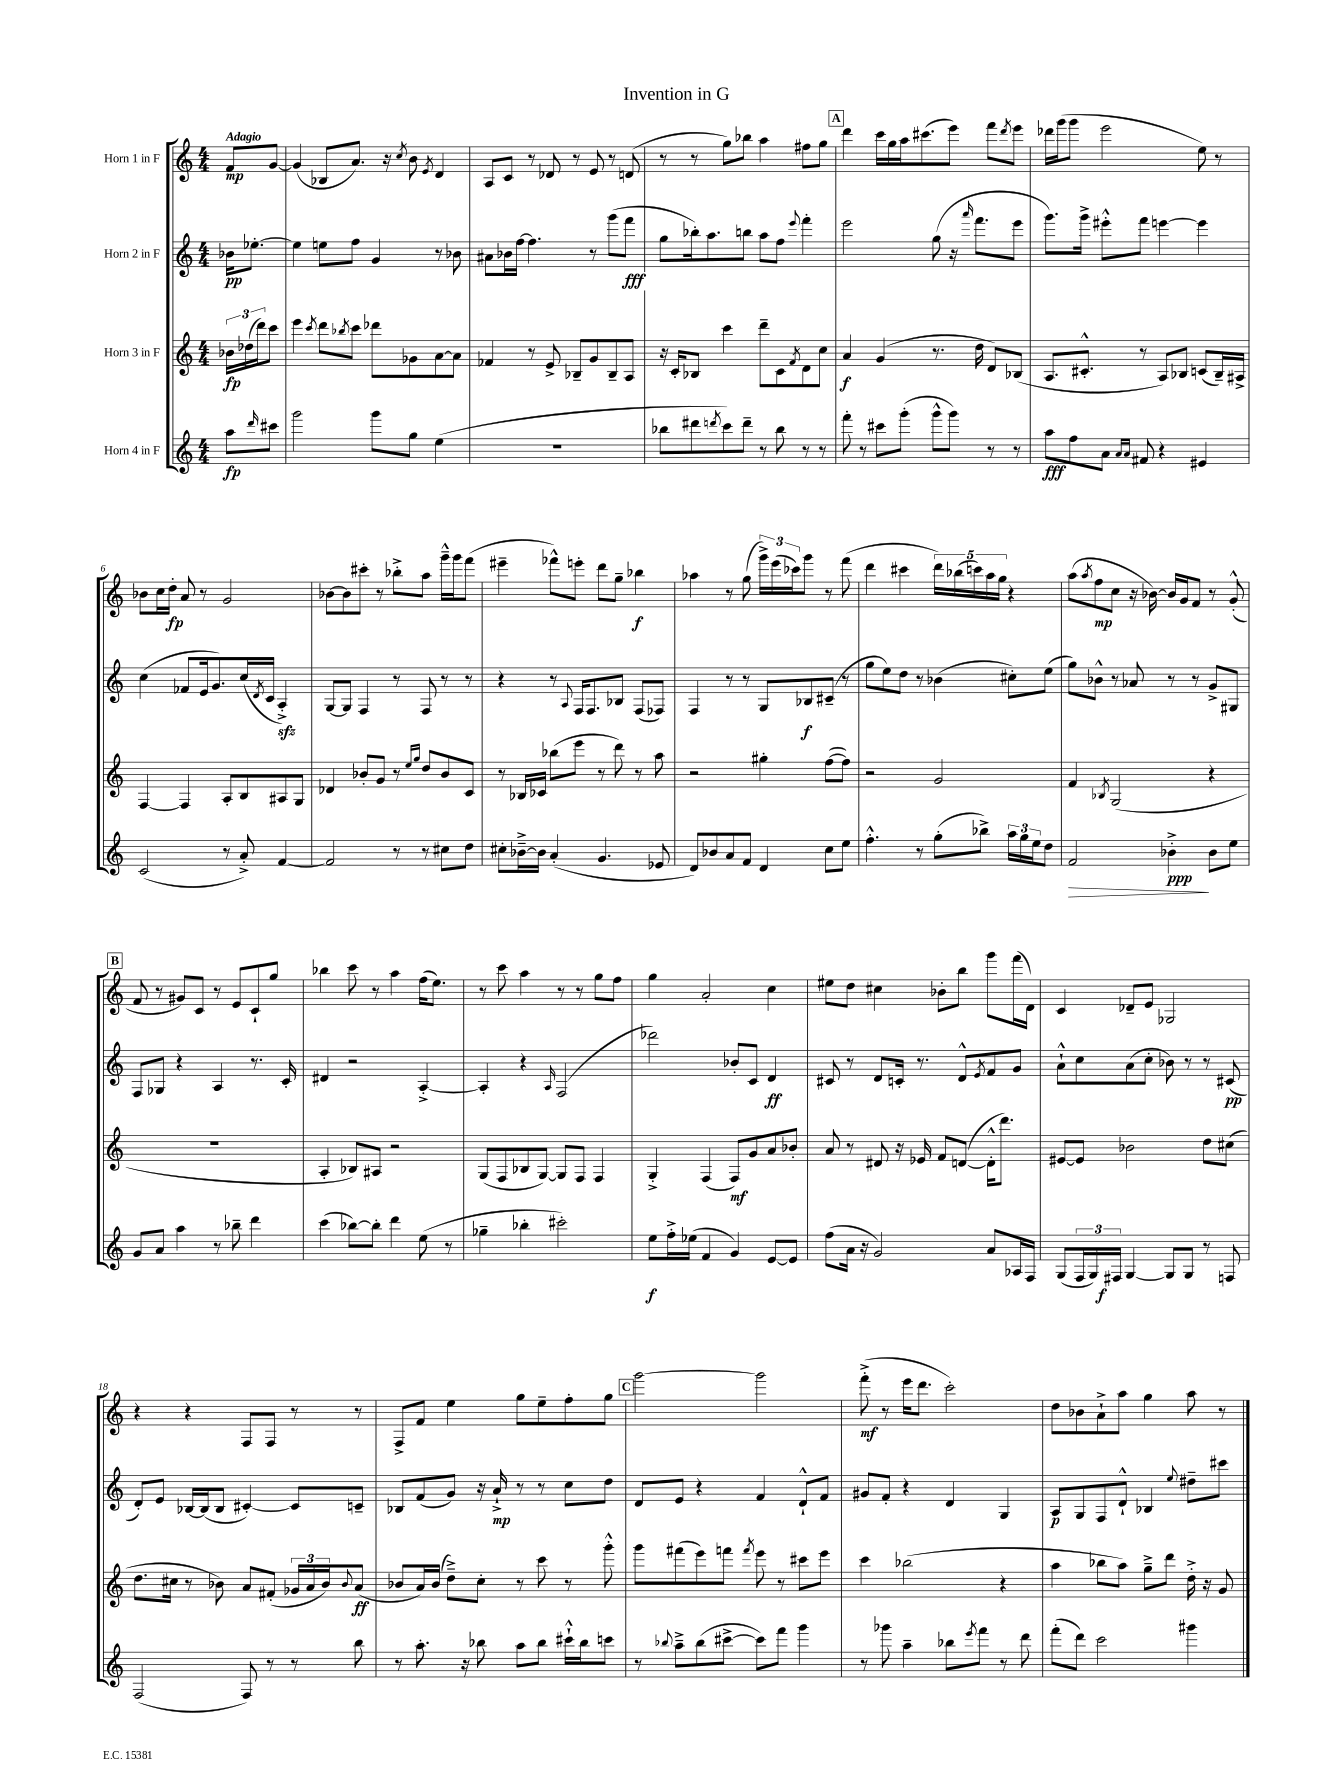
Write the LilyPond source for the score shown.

\header { title = "Invention in G" }
<<
\new StaffGroup <<
\new Staff = "s0" \with { instrumentName = "Horn 1 in F" } {
    \clef treble \key c \major \numericTimeSignature \time 4/4 \partial 4 \tempo "Adagio"
    f'8\mp g'8~ |
    g'4( bes8 a'8.) r16 \acciaccatura { c''8 } b'8 \acciaccatura { e'8 } d'4 |
    a8 c'8 r8 des'8 r8 e'8 r8 d'8( |
    r8 r8 g''8) bes''8 a''4 fis''8 g''8 |
    \mark \markup { \box "A" } d'''4 c'''16 g''16 a''16 cis'''8.( e'''8) f'''8 \acciaccatura { d'''8 } e'''8 |
    des'''16 g'''16( g'''8 e'''2 e''8) r8 |
    bes'8 c''16 d''16-.\fp a'8 r8 g'2 |
    bes'8~ bes'8 cis'''8-. r8 bes''8-.-> a''8 g'''16---^ g'''16 f'''8( |
    eis'''4-- fes'''8-^) e'''8-. d'''8 g''8-- bes''4\f |
    aes''4 r8 g''8( \tuplet 3/2 { g'''16->) e'''16( ces'''16) } g'''8 r8 f'''8( |
    d'''4 cis'''4 \tuplet 5/4 { d'''16) bes''16( c'''16) a''16 g''16 } r4 |
    a''8( \acciaccatura { a''8 } f''8\mp c''8 r16 bes'16~) bes'16 g'16 f'8 r8 g'8-.-^( |
    \mark \markup { \box "B" } f'8 r8 gis'8) c'8 r8 e'8 c'8-! g''8 |
    bes''4 c'''8 r8 a''4 f''16( e''8.) |
    r8 c'''8 a''4 r8 r8 g''8 f''8 |
    g''4 a'2-. c''4 |
    eis''8 d''8 cis''4 bes'8-. b''8 g'''8 f'''16( d'16) |
    c'4 des'8-- e'8 ges2 |
    r4 r4 f8 f8 r8 r8 |
    f8-> f'8 e''4 g''8 e''8-- f''8-. g''8 |
    \mark \markup { \box "C" } g'''2~ g'''2 |
    f'''8-.->\mf( r8 e'''16 d'''8. c'''2-.) |
    d''8 bes'8 a'8-!-> a''8 g''4 a''8 r8 \bar "|." |
}
\new Staff = "s1" \with { instrumentName = "Horn 2 in F" } {
    \clef treble \key c \major \numericTimeSignature \time 4/4 \partial 4
    bes'16\pp ees''8.~-. |
    ees''4 e''8 f''8 g'4 r8 bes'8 |
    ais'8 bes'16 f''16~ f''4. r8 g'''8( f'''8\fff |
    g''8 bes''16-.) a''8. b''8 a''8 f''8 \appoggiatura { e'''8 } f'''4-. |
    \mark \markup { \box "A" } e'''2 g''8( r16 \grace { a'''16 } f'''8. e'''8 |
    g'''8.) g'''16-> eis'''8-.-^ f'''8 e'''4~ e'''4 |
    c''4( fes'8 e'16 g'8.) c''16( \acciaccatura { d'8 } c'16 a4-.->\sfz) |
    g8~ g8 f4 r8 f8 r8 r8 |
    r4 r8 \appoggiatura { a8 } f16 f8. bes8 f8( fes8) |
    f4 r8 r8 g8 bes8\f cis'8--( r8 |
    g''8 e''8) d''8 r8 bes'4( cis''8-.) e''8( |
    g''8) bes'8-^ r8 aes'8 r8 r8 g'8-> gis8 |
    \mark \markup { \box "B" } f8 ges8 r4 a4 r8. c'16-. |
    dis'4 r2 a4~-.-> |
    a4-. r4 \grace { a16 } f2( |
    des'''2) bes'8-. c'8 d'4\ff |
    cis'8 r8 d'8 c'16-. r8. d'8-^ \acciaccatura { e'8 } f'8 g'8 |
    a'8-!-^ c''8 a'8( c''8-. bes'8) r8 r8 cis'8\pp( |
    d'8-.) e'8 bes16~ bes16( bes8 cis'4~-.) cis'8 c'8-- |
    bes8 f'8( g'8) r16 a'16-!->\mp r8 r8 c''8 d''8 |
    \mark \markup { \box "C" } d'8 e'8 r4 f'4 d'8-!-^ f'8 |
    gis'8 f'8-. r4 d'4 g4 |
    a8\p g8 f8 d'8-!-^ bes4 \appoggiatura { e''8 } dis''8-- cis'''8 \bar "|." |
}
\new Staff = "s2" \with { instrumentName = "Horn 3 in F" } {
    \clef treble \key c \major \numericTimeSignature \time 4/4 \partial 4
    \tuplet 3/2 { bes'16\fp des''16( d'''16) } c'''8 |
    e'''4 \acciaccatura { c'''8 } d'''8 \acciaccatura { bes''8 } c'''8 des'''8 ges'8 a'8~ a'8 |
    fes'4 r8 e'8-> bes8-- g'8 bes8-- a8 |
    r16 c'16-. bes8 c'''4 d'''8-- c'8 \acciaccatura { f'8 } d'8 c''8 |
    \mark \markup { \box "A" } a'4\f g'4( r8. d''16 d'8) bes8( |
    a8. cis'8.-.-^ r8 a8) bes8 c'8( bes16--) ais16-> |
    f4~ f4 a8-. b8 ais8 g8 |
    des'4 bes'8-. g'8 r8 \grace { e''16 g''16 } d''8 bes'8 c'8 |
    r8 bes16 ces'16 bes''8( e'''8 r8 d'''8) r8 a''8 |
    r2 gis''4-. f''8~( f''8) |
    r2 g'2 |
    f'4 \acciaccatura { bes8 } g2( r4 |
    \mark \markup { \box "B" } R1 |
    a4-. bes8) ais8 r2 |
    g8( f8 bes8 g8~) g8 f8 f4 |
    g4-.-> f4( f8\mf) g'8 a'8 bes'8-. |
    a'8 r8 dis'8 r16 ees'16 f'8 d'8~( d'16-.-^ d'''8.) |
    eis'8~ eis'8 bes'2 d''8 cis''8( |
    d''8. cis''16 r8 bes'8) a'8 fis'8-.( \tuplet 3/2 { ges'16 a'16 bes'16) } \appoggiatura { bes'8 } a'8\ff( |
    bes'8 a'16) bes'16( d''8--->) c''8-. r8 c'''8 r8 g'''8-.-^ |
    \mark \markup { \box "C" } g'''8 fis'''8( e'''8) f'''8 \acciaccatura { f'''8 } e'''8 r8 cis'''8 e'''8 |
    c'''4 bes''2( r4 |
    a''4 bes''8 a''8) g''8---> d'''8 d''16-.-> r16 g'8 \bar "|." |
}
\new Staff = "s3" \with { instrumentName = "Horn 4 in F" } {
    \clef treble \key c \major \numericTimeSignature \time 4/4 \partial 4
    a''8\fp \grace { d'''16 } cis'''8 |
    g'''2 g'''8 g''8 e''4( |
    R1 |
    bes''8 dis'''8 \acciaccatura { d'''8 } c'''8) d'''8-- r8 bes''8 r8 r8 |
    \mark \markup { \box "A" } f'''8-. r8 cis'''8 g'''8-.( g'''8-^ g'''8) r8 r8 |
    a''8\fff f''8 a'8 \grace { a'16 a'16 } fis'8 r4 eis'4 |
    c'2( r8 a'8-.->) f'4~ |
    f'2 r8 r8 cis''8 d''8 |
    cis''8-. bes'16~---> bes'16 a'4-.( g'4. ees'8 |
    d'8) bes'8 a'8 f'8 d'4 c''8 e''8 |
    f''4.-.-^ r8 g''8-.( bes''8->) \tuplet 3/2 { a''16 g''16 e''16 } d''8 |
    f'2\> bes'4-.->\ppp\! bes'8 e''8 |
    \mark \markup { \box "B" } g'8 a'8 a''4 r8 bes''8-- d'''4 |
    c'''4( bes''8~) bes''8-. d'''4 e''8( r8 |
    ges''4-- bes''4-. cis'''2-.) |
    e''8\f f''16-.-> ees''16( f'4 g'4) e'8~ e'8 |
    f''8( a'16 r16 g'2) a'8 aes16 f16 |
    g8( \tuplet 3/2 { f16 g16) fis16\f } g4~ g8 g8 r8 f8 |
    f2( f8) r8 r8 b''8 |
    r8 a''8.-. r16 bes''8 a''8 bes''8 cis'''16-!-^ bes''16 c'''8 |
    \mark \markup { \box "C" } r8 \appoggiatura { bes''8 } a''8---> bes''8( cis'''8~-> cis'''8) f'''8 g'''4 |
    r8 ges'''8 a''4-- bes''8 \acciaccatura { e'''8 } f'''8 r8 d'''8 |
    f'''8-.( d'''8) c'''2 gis'''4 \bar "|." |
}
>>
>>
